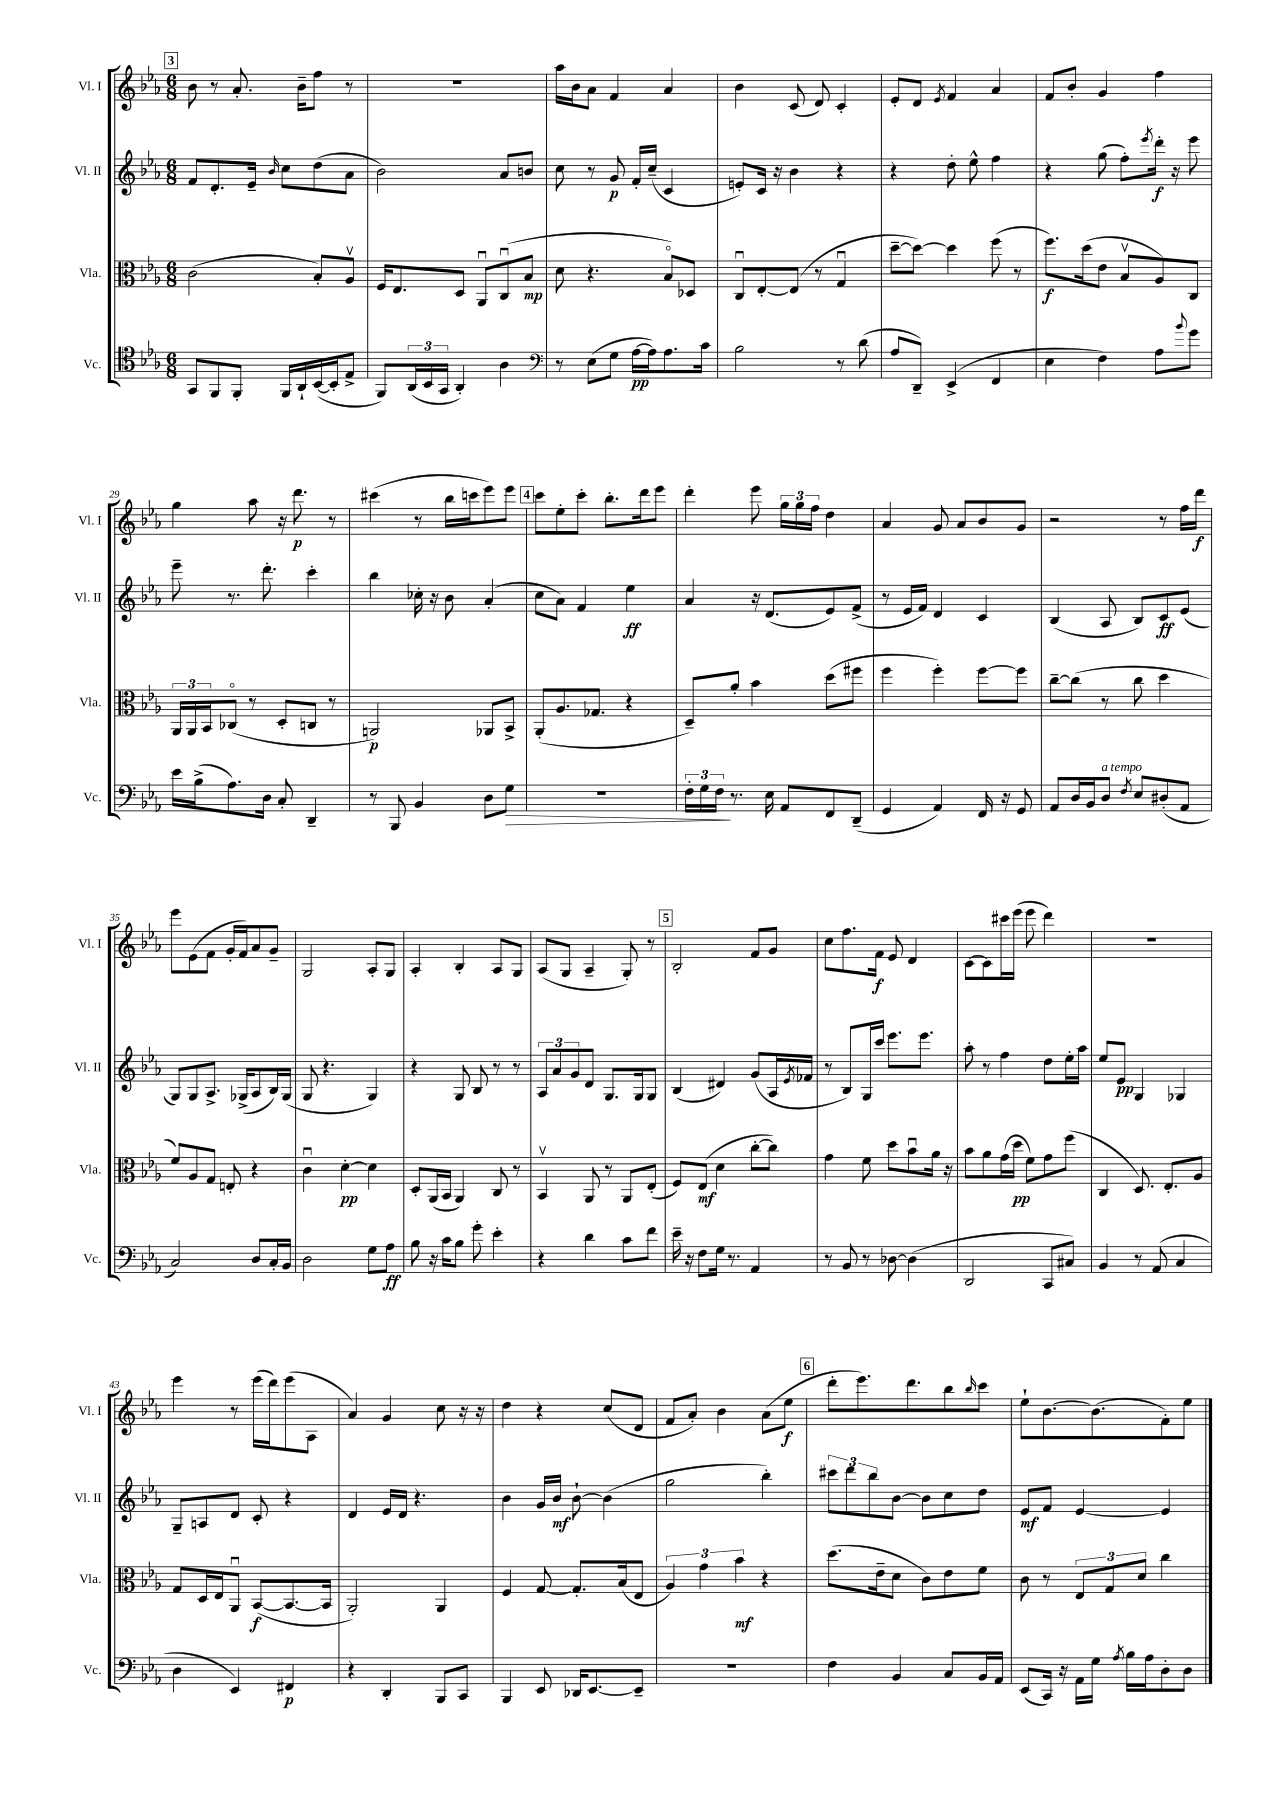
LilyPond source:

<<
\new StaffGroup <<
\new Staff = "s0" \with { instrumentName = "Vl. I" shortInstrumentName = "Vl. I" } {
    \clef treble \key ees \major \numericTimeSignature \time 6/8
    \mark \markup { \box "3" } bes'8 r8 aes'8.-. bes'16-- f''8 r8 |
    R2. |
    aes''16 bes'16 aes'8 f'4 aes'4 |
    bes'4 c'8( d'8) c'4-. |
    ees'8-. d'8 \acciaccatura { ees'8 } f'4 aes'4 |
    f'8 bes'8-. g'4 f''4 |
    g''4 aes''8 r16 d'''8.\p r8 |
    cis'''4( r8 bes''16 c'''16 ees'''8) ees'''8 |
    \mark \markup { \box "4" } c'''8 ees''8-. c'''8-. bes''8.-. d'''16 ees'''8 |
    d'''4-. ees'''8 \tuplet 3/2 { g''16 g''16 f''16 } d''4 |
    aes'4 g'8 aes'8 bes'8 g'8 |
    r2 r8 f''16 d'''16\f |
    ees'''8 ees'8( f'8 g'16-. f'16) aes'8 g'8-- |
    g2 aes8-. g8 |
    aes4-. bes4-. aes8 g8 |
    aes8( g8 aes4-- g8-.) r8 |
    \mark \markup { \box "5" } bes2-. f'8 g'8 |
    c''8 f''8. f'16\f ees'8 d'4 |
    c'8~ c'8 cis'''16 ees'''16( ees'''8 d'''4) |
    R2. |
    ees'''4 r8 ees'''16( d'''16) ees'''8( aes8 |
    aes'4) g'4 c''8 r16 r16 |
    d''4 r4 c''8( d'8 |
    f'8 aes'8-.) bes'4 aes'8( ees''8\f |
    \mark \markup { \box "6" } d'''8-. ees'''8.) d'''8. bes''8 \grace { bes''16 } c'''8 |
    ees''8-! bes'8.~ bes'8.( f'8-.) ees''8 \bar "|." |
}
\new Staff = "s1" \with { instrumentName = "Vl. II" shortInstrumentName = "Vl. II" } {
    \clef treble \key ees \major \numericTimeSignature \time 6/8
    \mark \markup { \box "3" } f'8 d'8.-. ees'16-- \grace { bes'16 } c''8 d''8( aes'8 |
    bes'2) aes'8 b'8 |
    c''8 r8 g'8\p f'16-. c''16--( c'4 |
    e'8-.) c'16 r16 bes'4 r4 |
    r4 d''8-. ees''8-^ f''4 |
    r4 g''8( f''8-.) \acciaccatura { ees'''8 } d'''16-.\f r16 ees'''8 |
    ees'''8-- r8. d'''8.-. c'''4-. |
    bes''4 ces''16-. r16 bes'8 aes'4-.( |
    \mark \markup { \box "4" } c''8 aes'8) f'4 ees''4\ff |
    aes'4 r16 d'8.( ees'8) f'8->( |
    r8 ees'16 f'16) d'4 c'4 |
    bes4( aes8 bes8) c'8\ff ees'8( |
    g8) g8 aes8.-> ges16->( aes8 bes16) ges16( |
    g8 r4. g4) |
    r4 g8 bes8 r8 r8 |
    \tuplet 3/2 { aes8 aes'8 g'8 } d'8 g8. g16 g8 |
    \mark \markup { \box "5" } bes4( dis'4) g'8( aes16 \acciaccatura { ees'8 } fes'16 |
    r8 bes8) g16 c'''16 ees'''8. ees'''8. |
    aes''8-. r8 f''4 d''8 ees''16-. aes''16 |
    ees''8 ees'8\pp g4 ges4 |
    g8-- a8 d'8 c'8-. r4 |
    d'4 ees'16 d'16 r4. |
    bes'4 g'16 bes'16\mf bes'8~-! bes'4( |
    g''2 bes''4-.) |
    \mark \markup { \box "6" } \tuplet 3/2 { cis'''8 d'''8 bes''8 } bes'8~ bes'8 c''8 d''8 |
    ees'8\mf f'8 ees'4~ ees'4 \bar "|." |
}
\new Staff = "s2" \with { instrumentName = "Vla." shortInstrumentName = "Vla." } {
    \clef alto \key ees \major \numericTimeSignature \time 6/8
    \mark \markup { \box "3" } c'2( bes8-.) aes8\upbow |
    f16 ees8. d8 aes,8\downbow c8\downbow( bes8\mp |
    d'8 r4. bes8\flageolet) des8 |
    c8\downbow ees8~-. ees8( r8 g4\downbow |
    d''8~-- d''8~) d''4 f''8( r8 |
    f''8.\f) d''16( ees'8 bes8\upbow aes8) c8 |
    \tuplet 3/2 { aes,16 aes,16 bes,16 } ces8\flageolet( r8 d8-. c8 r8 |
    a,2\p) aes,8 bes,8-> |
    \mark \markup { \box "4" } aes,8-.( aes8. ges8. r4 |
    d8--) aes'8-. bes'4 d''8( fis''8 |
    f''4 f''4-.) f''8~ f''8 |
    c''8~-- c''8( r8 c''8 d''4 |
    f'8) aes8 g8 e8-. r4 |
    c'4\downbow d'4~-.\pp d'4 |
    d8-. aes,16( bes,16 aes,4) c8 r8 |
    bes,4\upbow aes,8 r8 aes,8 ees8-.( |
    \mark \markup { \box "5" } f8) ees8\mf( d'4 c''8~-. c''8) |
    g'4 f'8 d''8 bes'8\downbow aes'16 r16 |
    bes'8 aes'8 g'16( d''16\pp f'8) g'8 f''8( |
    c4 d8.) ees8.-. aes8 |
    g8 d16 ees16 aes,8\downbow bes,8~\f( bes,8.~ bes,16 |
    aes,2-.) aes,4 |
    f4 g8~ g8.-. bes16( ees8 |
    \tuplet 3/2 { aes4) g'4 bes'4\mf } r4 |
    \mark \markup { \box "6" } d''8.( ees'16-- d'8 c'8) ees'8 f'8 |
    c'8 r8 \tuplet 3/2 { ees8 g8 d'8 } c''4 \bar "|." |
}
\new Staff = "s3" \with { instrumentName = "Vc." shortInstrumentName = "Vc." } {
    \clef tenor \key ees \major \numericTimeSignature \time 6/8
    \mark \markup { \box "3" } g,8 f,8 f,8-. f,16 aes,16-! bes,16~( bes,16-. ees8-> |
    f,8) \tuplet 3/2 { aes,16( bes,16 g,16 } aes,4-.) aes4 |
    \clef bass r8 ees8( g8 aes16~\pp aes16) aes8. c'16 |
    bes2 r8 d'8( |
    aes8 d,8--) ees,4->( f,4 |
    ees4 f4) aes8 \appoggiatura { bes'8 } g'8 |
    ees'16 bes16->( aes8.) d16 c8-. d,4-- |
    r8 bes,,8 bes,4 d8 g8\> |
    \mark \markup { \box "4" } R2. |
    \tuplet 3/2 { f16-. g16 f16\! } r8. ees16 aes,8 f,8 d,8--( |
    g,4 aes,4) f,16 r16 g,8 |
    aes,8 d16 bes,16 d8^\markup { \italic "a tempo" } \acciaccatura { f8 } ees8 dis8-.( aes,8 |
    c2) d8 c16-. bes,16 |
    d2 g8 aes8\ff |
    bes8 r16 c'16 bes8 g'8-. ees'4-. |
    r4 d'4 c'8 f'8 |
    \mark \markup { \box "5" } ees'16-- r16 f8 g16 r8. aes,4 |
    r8 bes,8 r8 des8~ des4( |
    d,2 c,8 cis8) |
    bes,4 r8 aes,8( c4 |
    d4 ees,4) fis,4\p |
    r4 d,4-. bes,,8 c,8 |
    bes,,4 ees,8 des,16 ees,8.~ ees,8-- |
    R2. |
    \mark \markup { \box "6" } f4 bes,4 c8 bes,16 aes,16 |
    ees,8( c,16) r16 aes,16 g16 \acciaccatura { aes8 } bes16 aes16 d8-. d8 \bar "|." |
}
>>
>>
\layout { \context { \Score currentBarNumber = #23 } }
